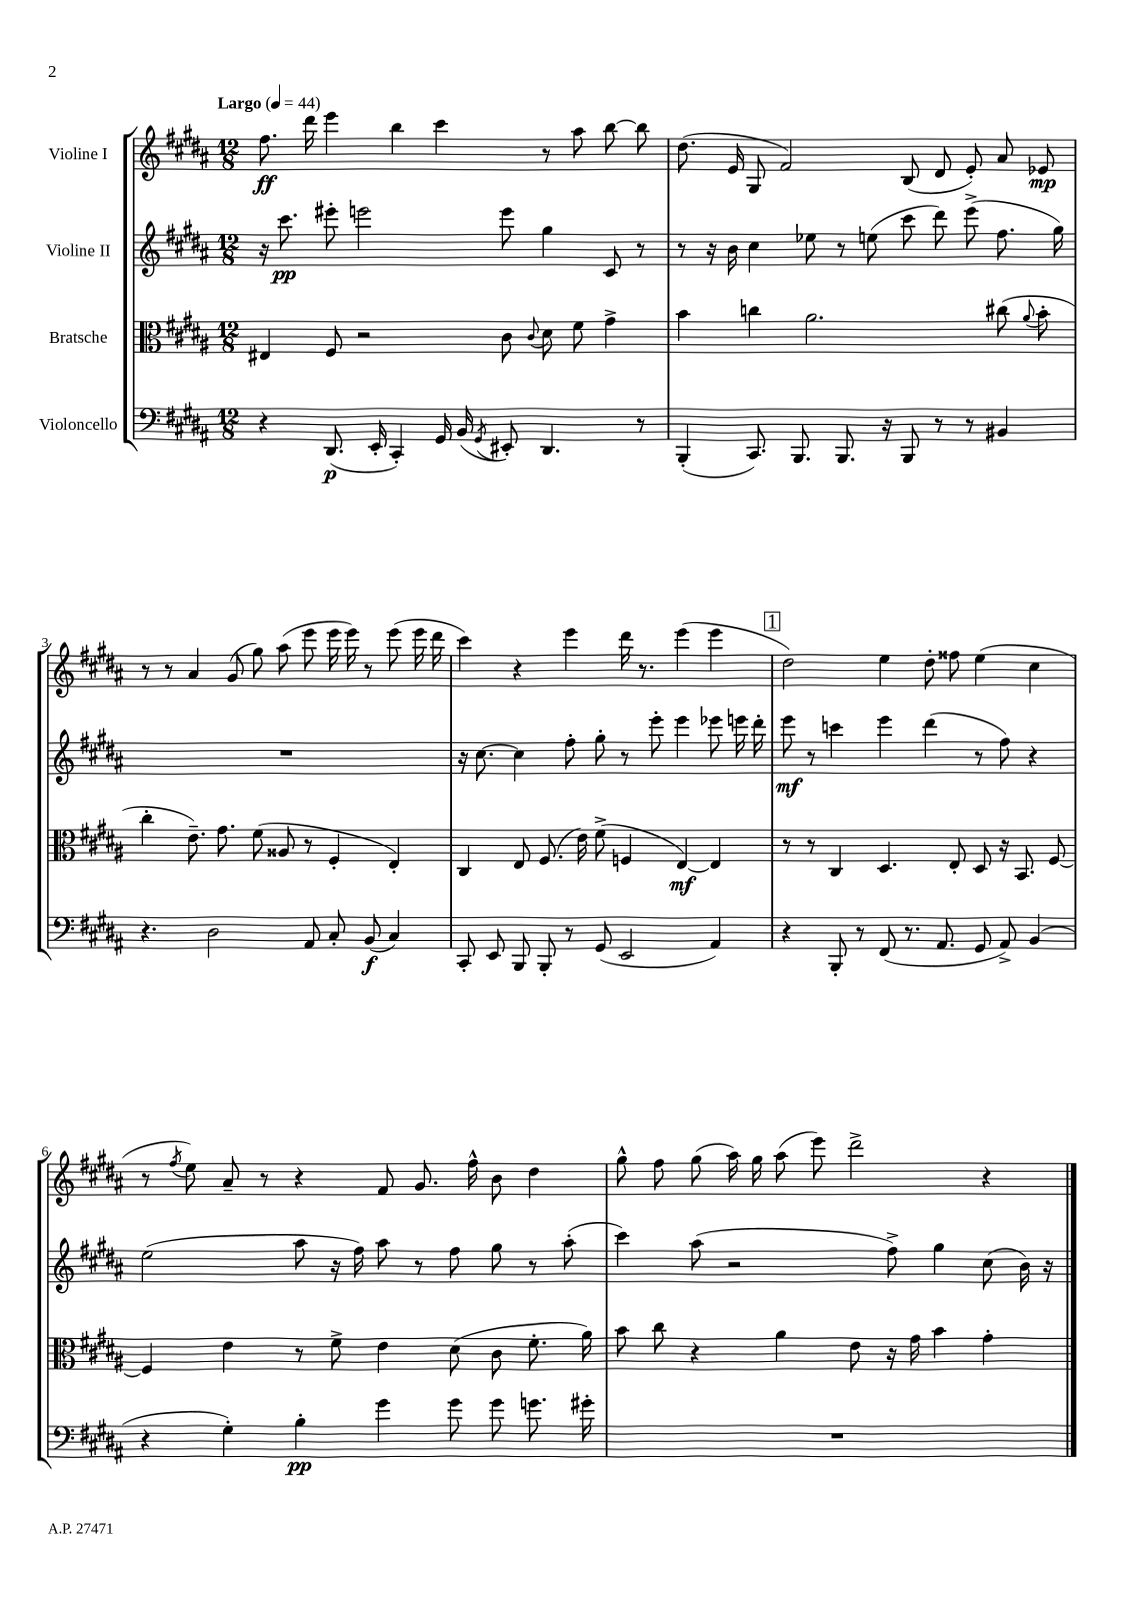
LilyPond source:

<<
\new StaffGroup <<
\new Staff = "s0" \with { instrumentName = "Violine I" } {
    \clef treble \key b \major \numericTimeSignature \time 12/8 \tempo "Largo" 4 = 44
    \autoBeamOff fis''8.\ff dis'''16 e'''4 b''4 cis'''4 r8 ais''8 b''8~ b''8 |
    dis''8.( e'16 gis8 fis'2) b8( dis'8 e'8-.) ais'8 ees'8\mp |
    r8 r8 ais'4 gis'8( gis''8) ais''8( e'''8 e'''16 e'''16) r8 e'''8( e'''16 dis'''16 |
    cis'''4) r4 e'''4 dis'''16 r8. e'''4( e'''4 |
    \mark \markup { \box "1" } dis''2) e''4 dis''8-. fisis''8 e''4( cis''4 |
    r8 \acciaccatura { fis''8 } e''8) ais'8-- r8 r4 fis'8 gis'8. fis''16-^ b'8 dis''4 |
    gis''8-^ fis''8 gis''8( ais''16) gis''16 ais''8( e'''8) dis'''2-> r4 \bar "|." |
}
\new Staff = "s1" \with { instrumentName = "Violine II" } {
    \clef treble \key b \major \numericTimeSignature \time 12/8
    \autoBeamOff r16 cis'''8.\pp eis'''8-. e'''2 e'''8 gis''4 cis'8 r8 |
    r8 r16 b'16 cis''4 ees''8 r8 e''8( cis'''8 dis'''8) e'''8->( fis''8. gis''16) |
    R1. |
    r16 cis''8.~ cis''4 fis''8-. gis''8-. r8 e'''8-. e'''4 ees'''8 e'''16 dis'''16-. |
    \mark \markup { \box "1" } e'''8\mf r8 c'''4 e'''4 dis'''4( r8 fis''8) r4 |
    e''2( ais''8 r16 fis''16) ais''8 r8 fis''8 gis''8 r8 ais''8-.( |
    cis'''4) ais''8( r2 fis''8->) gis''4 cis''8( b'16) r16 \bar "|." |
}
\new Staff = "s2" \with { instrumentName = "Bratsche" } {
    \clef alto \key b \major \numericTimeSignature \time 12/8
    \autoBeamOff eis4 fis8 r2 cis'8 \appoggiatura { cis'8 } dis'8 fis'8 gis'4-> |
    b'4 c''4 ais'2. cis''8( \appoggiatura { ais'8 } b'8-. |
    cis''4-. e'8.--) gis'8. fis'8( aisis8 r8 fis4-. e4-.) |
    cis4 e8 fis8.( e'16) fis'8->( f4 e4~\mf) e4 |
    \mark \markup { \box "1" } r8 r8 cis4 dis4. e8-. dis8 r16 b,8. fis8~ |
    fis4 e'4 r8 fis'8-> e'4 dis'8( cis'8 fis'8.-. ais'16) |
    b'8 cis''8 r4 ais'4 e'8 r16 gis'16 b'4 gis'4-. \bar "|." |
}
\new Staff = "s3" \with { instrumentName = "Violoncello" } {
    \clef bass \key b \major \numericTimeSignature \time 12/8
    \autoBeamOff r4 dis,8.\p( e,16-. cis,4-.) gis,16 b,16( \acciaccatura { gis,8 } eis,8-.) dis,4. r8 |
    b,,4-.( cis,8.) b,,8. b,,8. r16 b,,8 r8 r8 bis,4 |
    r4. dis2 ais,8 cis8-. b,8\f( cis4) |
    cis,8-. e,8 b,,8 b,,8-. r8 gis,8( e,2 ais,4) |
    \mark \markup { \box "1" } r4 b,,8-. r8 fis,8( r8. ais,8. gis,8 ais,8->) b,4( |
    r4 gis4-.) b4-.\pp gis'4 gis'8 gis'8 g'8. gis'16-. |
    R1. \bar "|." |
}
>>
>>
